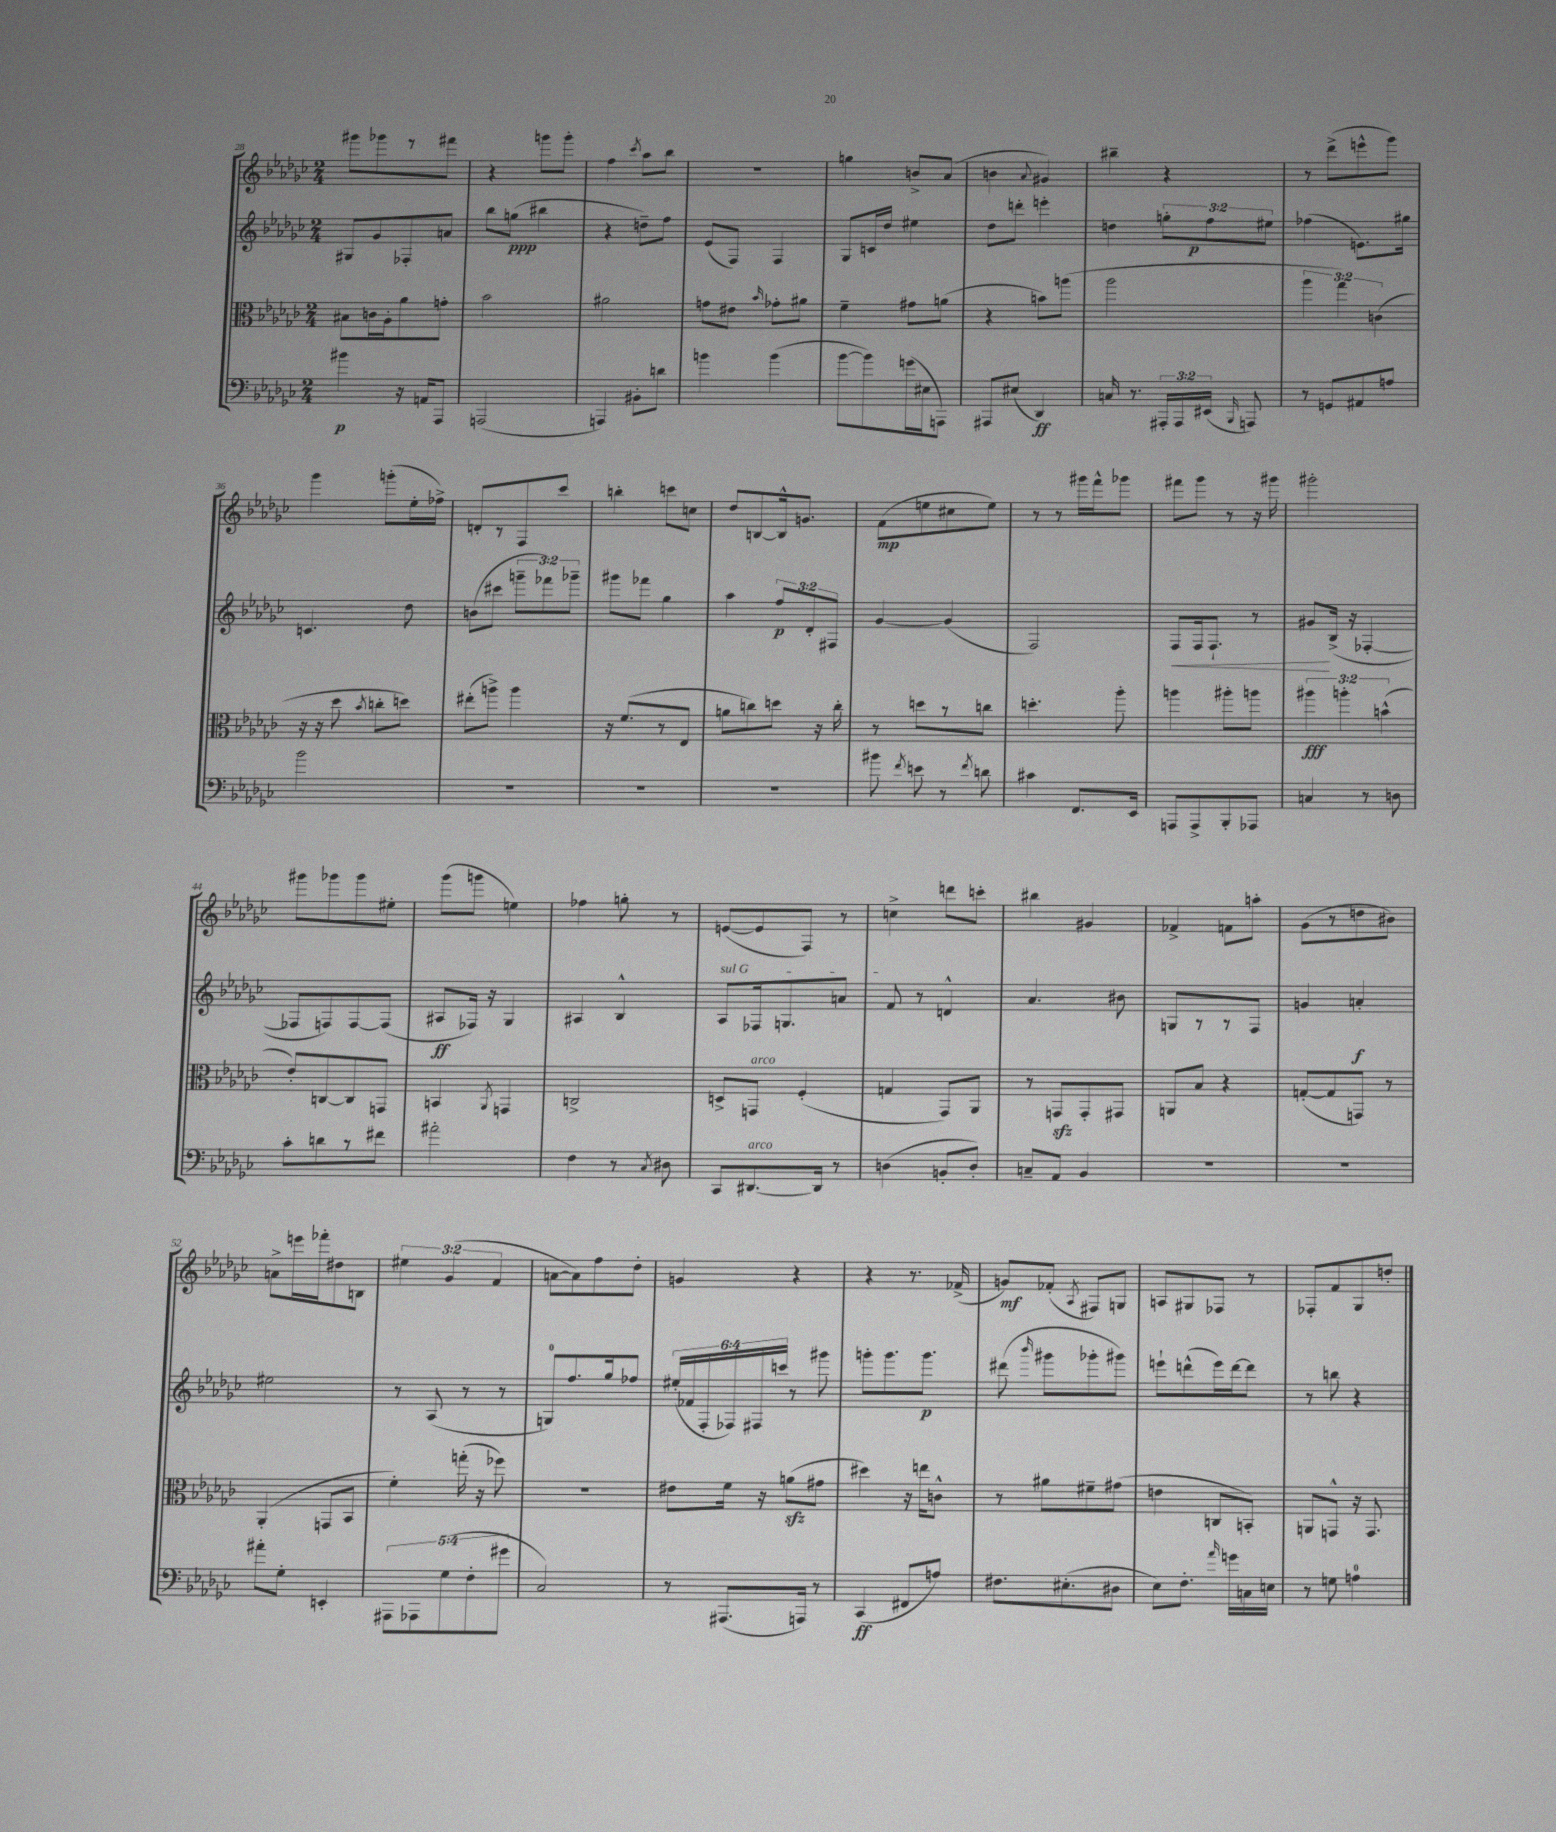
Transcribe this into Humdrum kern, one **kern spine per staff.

**kern	**kern	**kern	**kern
*staff4	*staff3	*staff2	*staff1
*clefF4	*clefC3	*clefG2	*clefG2
*k[b-e-a-d-g-c-]	*k[b-e-a-d-g-c-]	*k[b-e-a-d-g-c-]	*k[b-e-a-d-g-c-]
*M2/4	*M2/4	*M2/4	*M2/4
4b#	8B#	8G#	8ggg#
.	16c	8g-	8ggg-
.	16A-'	.	.
16r	8a-	8F-'	8r
16AA	.	.	.
8AAA-	8g'	8a	8fff#
=	=	=	=
(2AAA	2b-	8bb-	4r
.	.	(8gg	.
.	.	4bb#	8ggg
.	.	.	8ggg'
=	=	=	=
4AAA)	2a#	4r	4ff
.	.	.	8qccc-
8BB#'	.	8dd~)	8aa-
8d	.	8ff	8bb-
=	=	=	=
4b	8g	(8e-	2r
.	8e#	8F)	.
.	16qqb-	.	.
(4b	8g-'	4F	.
.	8a#	.	.
=	=	=	=
[8b-	4f~	8G-	4gg
8b-])	.	16c	.
.	.	16dd-	.
(16g	8g#	4ee#	8b^
16E#	.	.	.
8AAA)	(8a	.	(8a-
=	=	=	=
8AAA#	4r	8dd-	4b
(8E#	.	8ddd'	.
.	.	.	8qqa-
4DD-)	8b)	4eee'	4g#)
.	(8aa	.	.
=	=	=	=
16C	2aa-	4dd	4bb#~
8.r	.	.	.
24AAA#'	.	12gg'	4r
24AAA#	.	.	.
(24EE#	.	12ff	.
16qqBBB-	.	.	.
8AAA)	.	.	.
.	.	12ee#	.
=	=	=	=
8r	6aa-	(4ff-	8r
8GG	.	.	(8ddd-^
.	6gg-)	.	.
8AA#	.	8.e)	8eee^^
.	(6c	.	.
8A	.	.	8ggg-)
.	.	16gg#	.
=	=	=	=
2b-	16r	4.c	4ggg-
.	16r	.	.
.	8dd-	.	.
.	8qb-	.	.
.	8cc'	.	(8ggg'
.	8dd)	8dd-	16ee-'
.	.	.	16ff-^)
=	=	=	=
2r	(8ee#'	(8b	8d'
.	8aa^)	8ccc#	8r
.	4aa	12ggg~	8F
.	.	12fff-)	.
.	.	.	8ccc-
.	.	12ggg-~	.
=	=	=	=
2r	16r	8ggg#	4bb'
.	(8.f	.	.
.	.	8fff-	.
.	8r	4gg-	8ccc
.	8E-	.	8cc
=	=	=	=
2r	8a	4aa-	8dd-
.	8cc)	.	[8B
.	8dd	12ff	16B^^]
.	.	.	8.g
.	.	12d-'	.
.	16r	.	.
.	.	12F#	.
.	16cc'	.	.
=	=	=	=
8b#	8r	[4g-	(8f
8qf	.	.	.
8e	8dd	.	8ee
8r	8r	(4g-]	8cc#
8qf	.	.	.
8d	8cc	.	8ee)
=	=	=	=
4c#	4.dd'	2F)	8r
.	.	.	8r
8.FF	.	.	16ggg#
.	.	.	16fff^^
.	8aa-'	.	8ggg-
16EE-	.	.	.
=	=	=	=
8AAA	4aa	8F	8fff#
8AAA^	.	16F	8ggg-
.	.	8.F`	.
8BBB-'	8aa#'	.	8r
8AAA-	8aa	8r	16r
.	.	.	16ggg#
=	=	=	=
4C	6aa#	8g#	2ggg#'
.	.	(16B-^	.
.	6aa'	.	.
.	.	16r	.
8r	.	[4F-'	.
.	(6b^^	.	.
8D	.	.	.
=	=	=	=
8c-'	8e-')	8F-]	8ggg#
8d	[8C	8F)	8ggg-
8r	8C]	[8F	8ggg-
8f#	8GG	(8F]	8ee#'
=	=	=	=
2a#'	4BB	8A#	(8ggg-
.	.	16F-)	8ggg
.	.	16r	.
.	8qAA-	.	.
.	4GG	4G-	4ee)
=	=	=	=
4F	2C^	4A#	4ff-
8r	.	4B-^^	8gg'
8qC-	.	.	.
8D#	.	.	8r
=	=	=	=
8CC-	8D^	8A-	([8e
[8.DD#	8GG	16F-	8e]
.	.	8.G	.
.	(4F'	.	8F)
16DD#]	.	.	.
8r	.	8a	8r
=	=	=	=
(4D	4G	8f	4cc^
.	.	8r	.
8BB'	8GG-)	4d^^	8ddd
8D')	8AA-	.	8ccc'
=	=	=	=
8C~	8r	4.a-	4bb#
8AA-	8GG	.	.
4BB-	8GG'	.	4g#
.	8GG#	8b#	.
=	=	=	=
2r	8AA	8G	4f-^
.	8B-	8r	.
.	4r	8r	8f
.	.	8F	8aa'
=	=	=	=
2r	([8G'	4g	(8g-
.	8G]	.	8r
.	8GG)	4a'	8dd
.	8r	.	8b#)
=	=	=	=
8a#'	(4AA-'	2ee#	8a^
8G-'	.	.	16eee
.	.	.	16fff-'
4EE'	8GG	.	8dd#
.	8BB-	.	8B
=	=	=	=
10AAA#	4f')	8r	6ee#
10AAA-	.	.	.
.	.	(8A-	.
.	.	.	(6g-
(10G-	.	.	.
.	(16gg'	8r	.
10F'	.	.	.
.	16r	.	.
.	.	.	6f
.	8ff-)	8r	.
10g#	.	.	.
=	=	=	=
2C-)	2r	8G)	[8a
.	.	8.ff	8a])
.	.	.	8ff
.	.	16gg-	.
.	.	8ff-	8dd-'
=	=	=	=
8r	8e#	(24ee#'	4g
.	.	24f-	.
.	.	24F'	.
(8.AAA#	16f	24F-)	.
.	.	24F#	.
.	16r	.	.
.	.	24ccc	.
.	(8a	8r	4r
16AAA)	.	.	.
8r	8g#	8ggg#	.
=	=	=	=
(4CC-	4dd#)	8ggg'	4r
.	.	8.ggg	.
8FF#	16r	.	8.r
.	16ee	8.ggg	.
8A)	8c^^	.	.
.	.	.	(16f-^
=	=	=	=
8.F#	8r	(8ddd#	8g)
.	.	16qqbbb-	.
.	8a#	8ggg#	(8f-'
(8.E#'	.	.	.
.	.	.	8qA-
.	8f#~	8ggg-'	8F#)
8D#	(8g#	8ggg#)	8G
=	=	=	=
8E-)	4e	8eee`	8A
8.F'	.	(8ddd^^	8G#
.	8C	16eee)	8F-
16qqa-	.	.	.
16g	.	[16ddd	.
16C	8BB')	8ddd]	8r
16E	.	.	.
=	=	=	=
8r	8AA	8r	8F-'
8G	8GG^^	8bb	8f
4A	16r	4r	8G-
.	8.GG	.	.
.	.	.	8dd'
==	==	==	==
*-	*-	*-	*-
